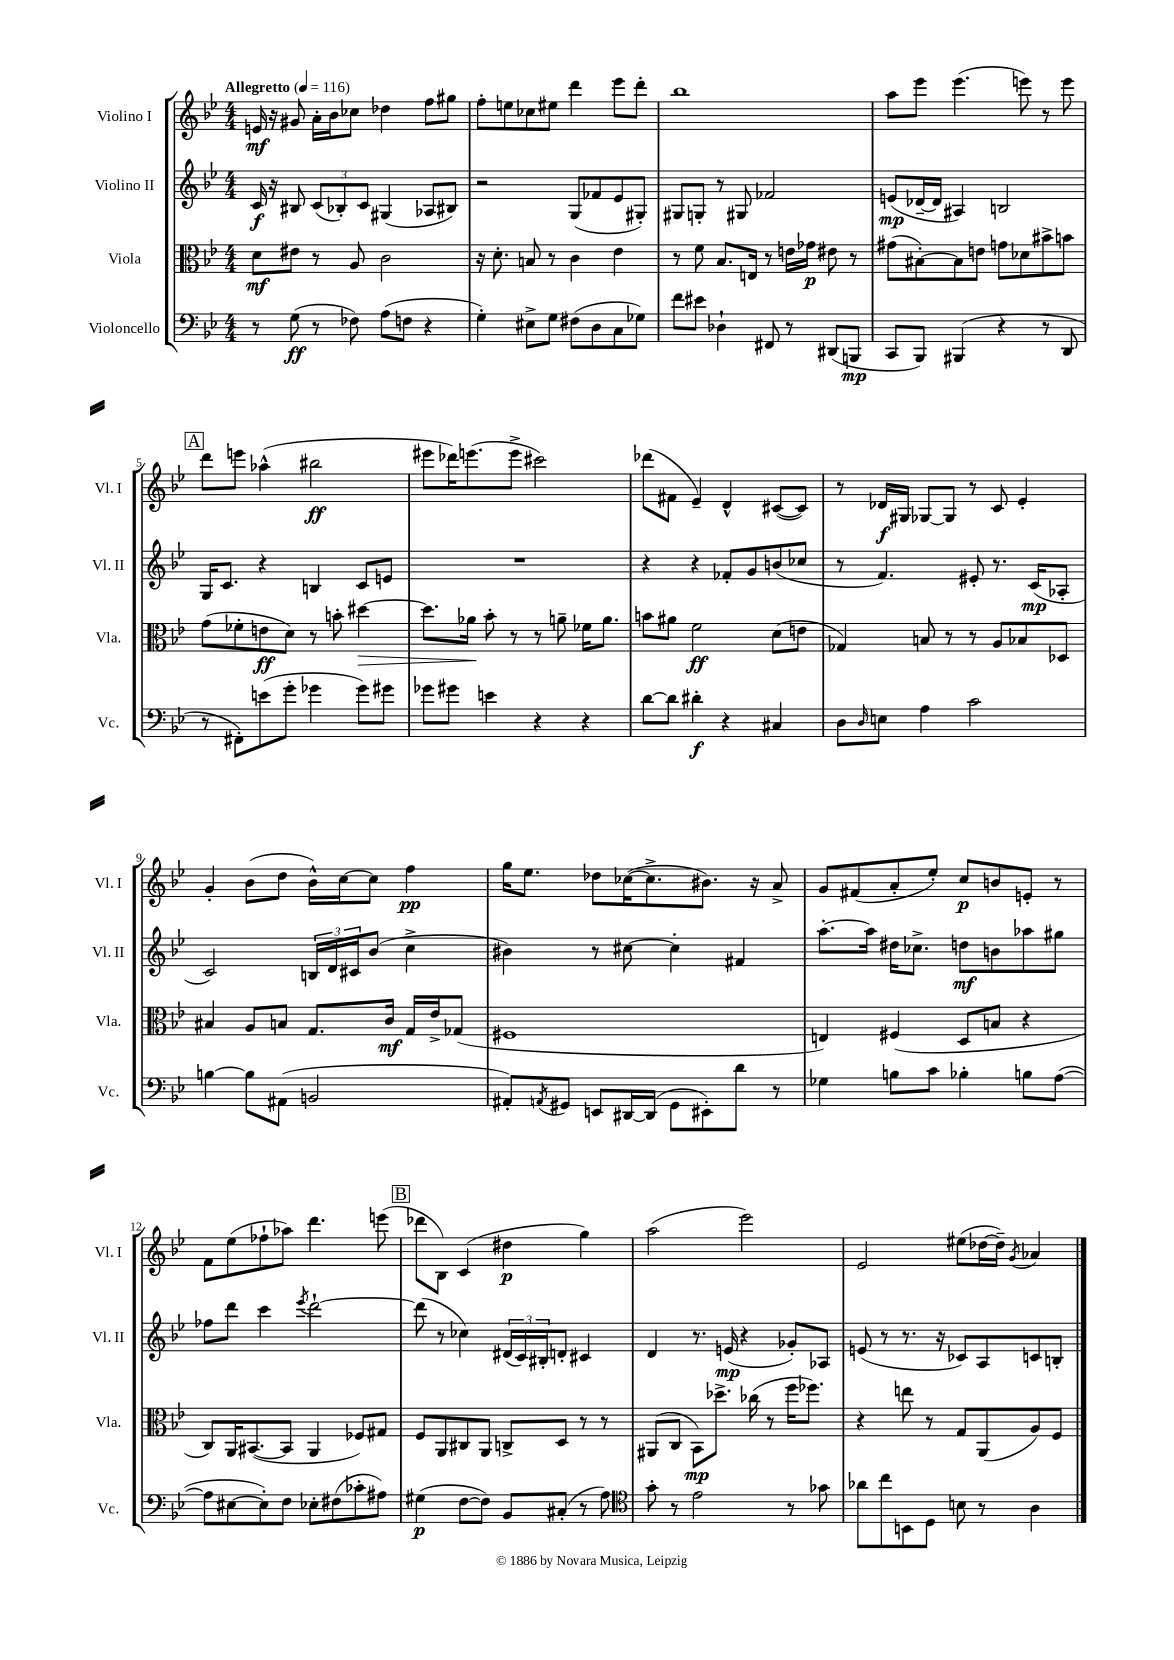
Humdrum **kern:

**kern	**kern	**kern	**kern
*staff4	*staff3	*staff2	*staff1
*clefF4	*clefC3	*clefG2	*clefG2
*k[b-e-]	*k[b-e-]	*k[b-e-]	*k[b-e-]
*M4/4	*M4/4	*M4/4	*M4/4
*MM116	*MM116	*MM116	*MM116
8r	8d\L	16c/	16e/
.	.	16r	16r
(8G\	8e#\J	8B#/	8g#/
8r	8r	(12c/L	16a'\LL
.	.	.	16b-\J
.	.	12B-'/)	.
8F-\)	8A/	.	8cc-\J
.	.	12c/J	.
(8A\L	2c\	(4G#/	4dd-\
8F\J	.	.	.
4r	.	8A-/L	8ff\L
.	.	8B#/J)	8gg#\J
=	=	=	=
4G'\)	16r	2r	8ff'\L
.	8.d'\	.	.
.	.	.	8ee\
8E#^\L	8B/	.	8cc-\
8G\J	8r	.	8ee#\J
(8F#\L	4c\	(8G/L	4ddd\
8D\	.	8f-/	.
8C\	4e-\	8e-/	8eee-\L
8G-\J)	.	8G#'/J)	8ddd'\J
=	=	=	=
8f\L	8r	8G#/L	1bb-
8e#\J	8f\	8G'/J	.
4D-`\	8.B-/L	8r	.
.	.	8G#/	.
.	16E/Jk	.	.
8FF#/	8r	2f-/	.
8r	16e\LL	.	.
.	16g-\JJ	.	.
(8DD#/L	8e#\	.	.
8BBB/J	8r	.	.
=	=	=	=
8CC/L	(8g#\L	(8e/L	8aa\L
8BBB-/J)	[8B#'\)	[16d-~/L	8eee-\J
.	.	16d-/]JJ	.
(4BBB#/	8B#\]	4A#/)	(4.eee-\
.	8e\J	.	.
4r	8g\L	2B/	.
.	8d-\	.	8eee\)
8r	8b#^\	.	8r
8DD/	8b\J	.	8eee\
=	=	=	=
8r	(8g\L	16G/LK	8ddd\L
.	.	8.c/J	.
8FF#'\L)	8f-'\	.	8eee\J
(8e\	8e\	4r	(4aa-^^\
8g'\J	8d\J)	.	.
4g-\	8r	4B/	2bb#\
.	8b'\	.	.
8g-\L)	[4dd#\	8c/L	.
8g#\J	.	8e/J	.
=	=	=	=
8g-\L	8.dd#\]L	1r	8eee#\L
8g#\J	.	.	16ddd-\K)
.	16a-\Jk	.	(8.eee\
4e\	8b-'\	.	.
.	8r	.	8eee^\J
4r	8r	.	2ccc#\)
.	8a~\	.	.
4r	16f-\LK	.	.
.	8.a\J	.	.
=	=	=	=
[8d\L	8b\L	4r	(8ddd-\L
8d\]J	8a#\J	.	8f#\J
4d#'\	2f\	4r	4e-~/)
4r	.	8f-'/L	4d^^/
.	.	8g/	.
4C#/	(8d\L	(8b/	([8c#/L
.	8e\J	8cc-/J	8c#/]J)
=	=	=	=
8D\L	4G-/)	8r	8r
16qqD/	.	.	.
8E\J	.	4.f/)	16d-/LL
.	.	.	16G#/JJ
4A\	8B/	.	[8G-/L
.	8r	.	8G-/]J
2c\	8r	8e#'/	8r
.	8A/L	8.r	8c/
.	8B-/	.	4e-'/
.	.	(16c/LK	.
.	8D-/J	8A-'/J	.
=	=	=	=
[4B\	4B#/	2c/)	4g'/
8B\]L	8A/L	.	(8b-\L
(8AA#\J	8B/J	.	8dd\J
2BB/	8.G/L	24B/LL	16b-^^\LL)
.	.	24d/	.
.	.	.	[16cc\J
.	.	24c#/J	.
.	.	(8b-/J	8cc\]J
.	16c/Jk	.	.
.	16G/LL	4cc^\	4ff\
.	16e-^/J	.	.
.	(8G-/J	.	.
=	=	=	=
8AA#'/L)	1F#	4b#\)	16gg\LK
.	.	.	8.ee-\J
8qAA/	.	.	.
8GG#/J	.	.	.
8EE/L	.	8r	8dd-\L
[16DD#/L	.	[8cc#\	([16cc-\K
(16DD#/]JJ	.	.	8.cc-^\]
8GG#\L	.	4cc#'\]	.
8EE#'\)	.	.	8.b#\J)
8d\J	.	4f#/	.
.	.	.	16r
8r	.	.	8a^/
=	=	=	=
4G-\	4E/)	[8.aa'\L	8g/L
.	.	.	(8f#/
.	.	16aa\]Jk	.
8B\L	(4F#/	16dd#\LK	8a'/
.	.	8.cc-^\J	.
8c\J	.	.	8ee-'/J)
4B-'\	8D/L	8dd\L	8cc/L
.	8B/J	8b\	8b/
8B\L	4r	8aa-\	8e'/J
([8A\J	.	8gg#\J	8r
=	=	=	=
8A\]L	8C/L)	8ff-\L	8f\L
[8E#\	16AA/K	8ddd\J	(8ee-\
.	([8.BB#/	.	.
8E#'\])	.	4ccc\	8ff-`\
8F\J	8BB#/]J	.	8aa-\J)
.	.	8qeee-/	.
8E-'\L	4AA/	[2ddd`\	4.ddd\
(8F#\	.	.	.
8c-'\	8F-/L)	.	.
8A#\J)	8G#/J	.	(8eee\
=	=	=	=
(4G#\	8F/L	(8ddd\]	8ddd-\L
.	8AA/	8r	8B-\J)
[8F\L	8C#/	4cc-\)	(4c/
8F\]J)	8AA/J	.	.
8BB-/L	8C^/L	(24d#/LL	4dd#\
.	.	24c/)	.
.	.	24B#'/J	.
(8C#'/J	8D/J	8d'/J	.
8r	8r	4c#/	4gg\)
8A\)	8r	.	.
=	=	=	=
*clefC4	*	*	*
8g'\	(8AA#/L	4d/	(2aa\
8r	8C/J	.	.
2e-\	8BB-\L)	8.r	.
.	8.dd-^\J	.	.
.	.	(16e/	.
.	.	4r	2eee-\)
.	(16cc-\	.	.
.	8r	.	.
8r	16ff\LK	8g-'/L)	.
.	8.ff-\J)	.	.
8g-\	.	8A-/J	.
=	=	=	=
8a-\L	4r	(8e/	2e-/
8cc\	.	8r	.
8BB\	8ee\	8.r	.
8D\J	8r	.	.
.	.	16r	.
8B\	8G/L	8c-/L)	(8ee#\L
8r	(8AA/	8A/	[16dd-\L
.	.	.	16dd-~\]JJ)
.	.	.	8qg/
4A\	8A/)	8c/	4a-/
.	8F/J	8B'/J	.
==	==	==	==
*-	*-	*-	*-
